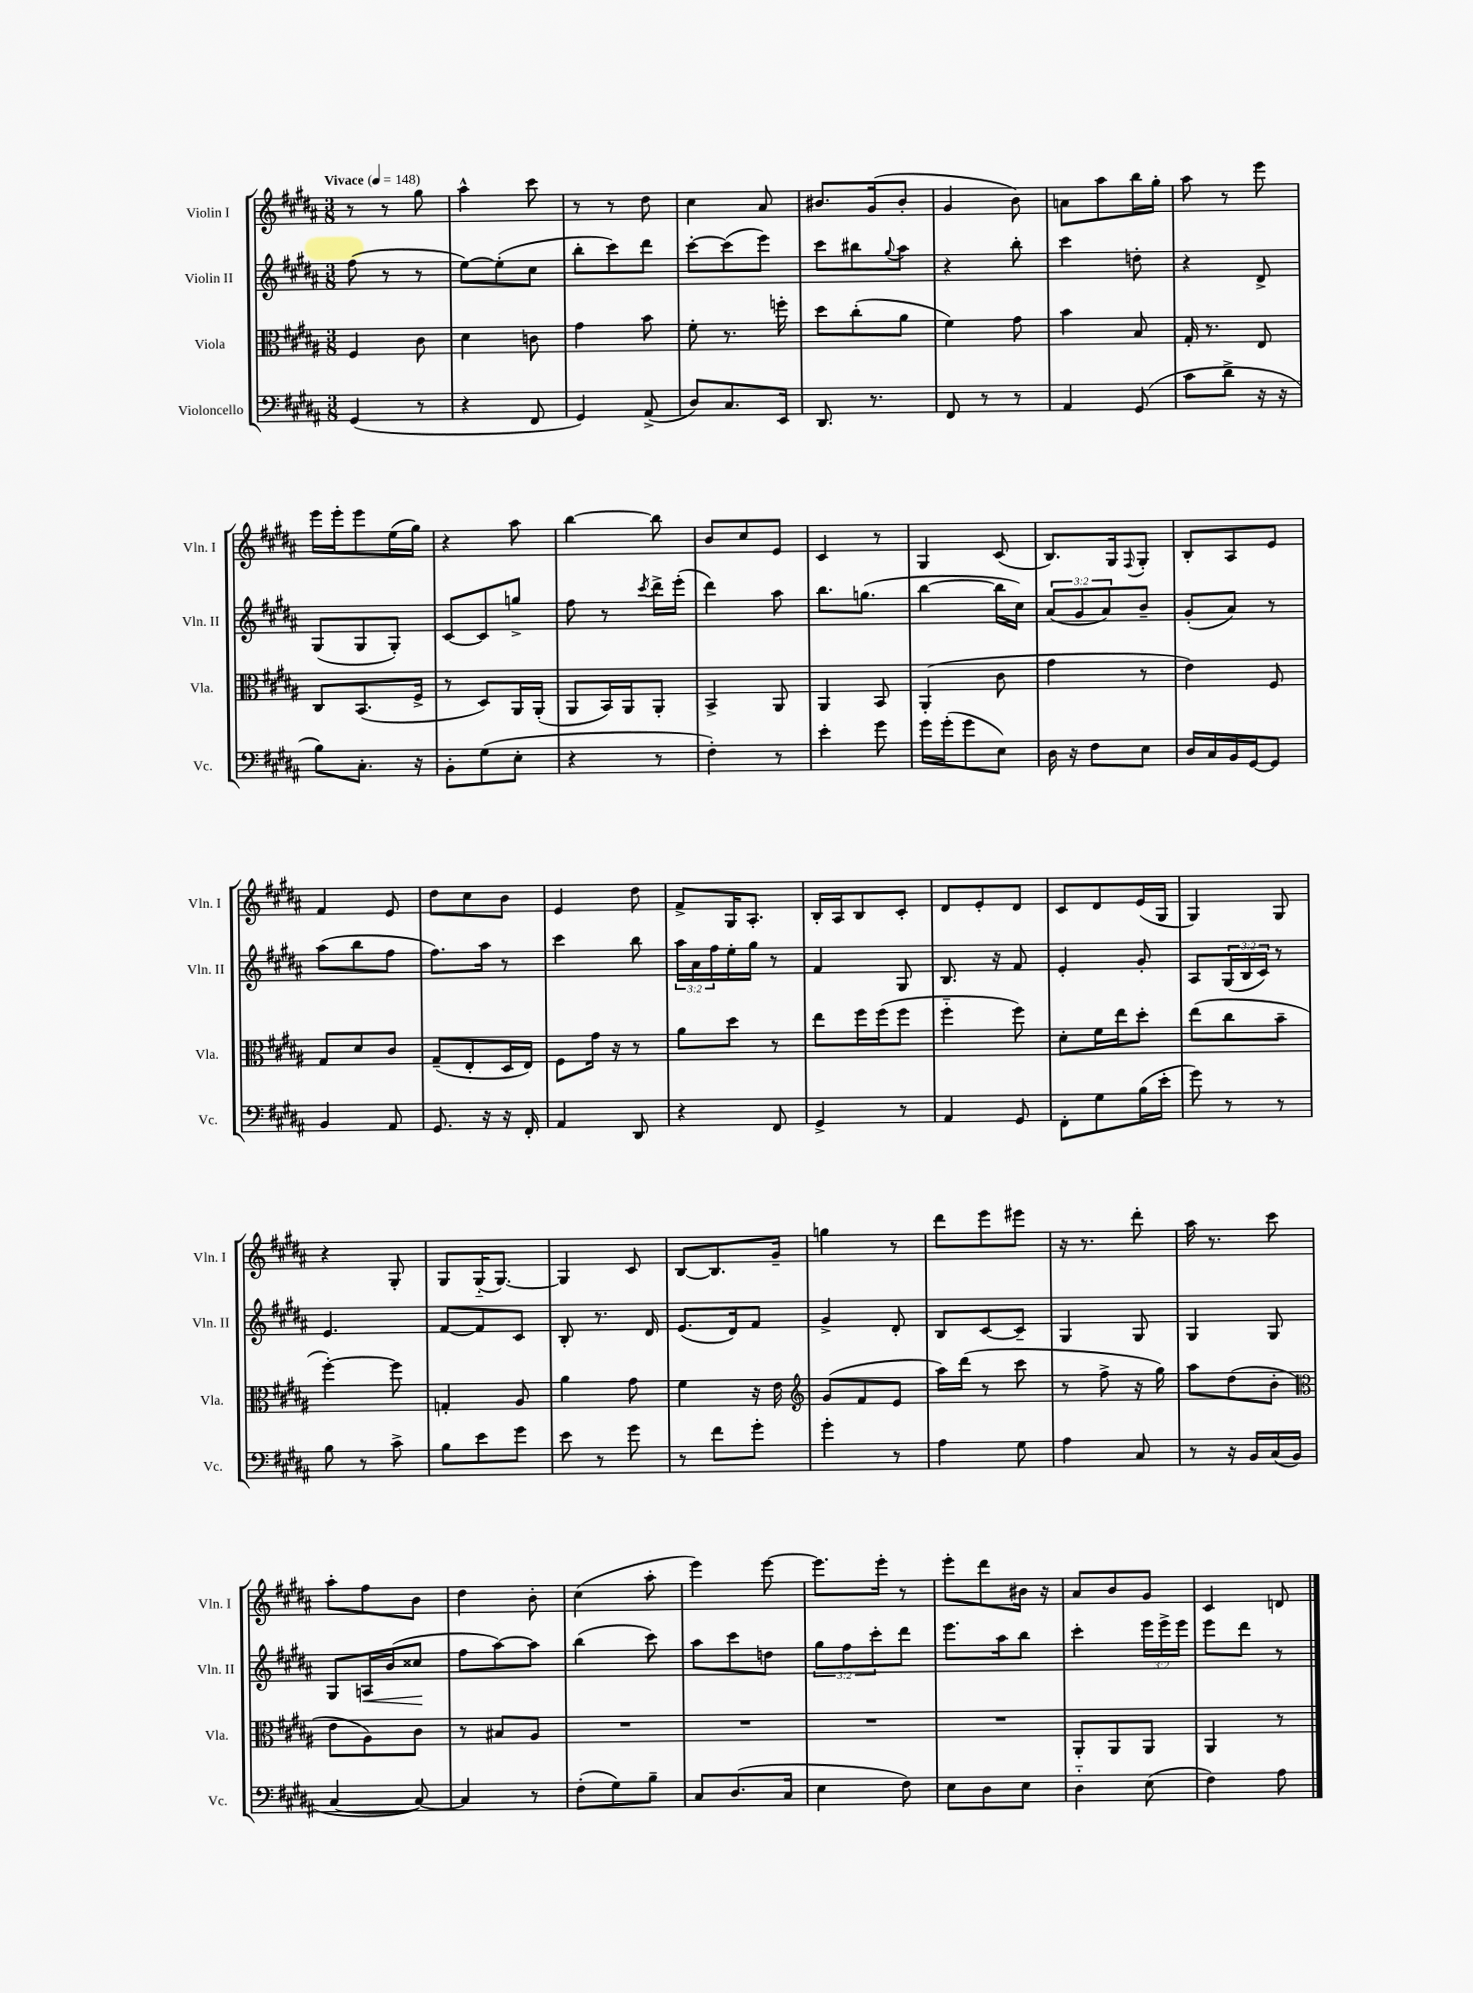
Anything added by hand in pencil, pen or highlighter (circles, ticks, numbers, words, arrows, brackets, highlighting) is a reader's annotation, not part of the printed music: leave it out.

**kern	**kern	**kern	**kern
*staff4	*staff3	*staff2	*staff1
*clefF4	*clefC3	*clefG2	*clefG2
*k[f#c#g#d#a#]	*k[f#c#g#d#a#]	*k[f#c#g#d#a#]	*k[f#c#g#d#a#]
*M3/8	*M3/8	*M3/8	*M3/8
*MM148	*MM148	*MM148	*MM148
(4GG#	4F#	(8ff#	8r
.	.	8r	8r
8r	8c#	8r	8gg#
=	=	=	=
4r	4d#	[8ee)	4aa#^^
.	.	(8ee']	.
8FF#	8c	8cc#	8ccc#
=	=	=	=
4GG#)	4g#	8bb'	8r
.	.	8ccc#)	8r
(8AA#^	8b	8ddd#	8dd#
=	=	=	=
8D#)	8f#'	[8ccc#'	4cc#
8.C#	8.r	(8ccc#]	.
.	.	8eee)	8a#
16EE	16ff'	.	.
=	=	=	=
8.DD#	8dd#	8ccc#	8.b#
.	(8cc#'	8bb#	.
8.r	.	.	(16g#
.	.	8qqgg#	.
.	8a#	8aa#	8b#'
=	=	=	=
8FF#	4f#)	4r	4g#
8r	.	.	.
8r	8g#	8bb'	8b)
=	=	=	=
4AA#	4b	4ccc#	8a
.	.	.	8aa#
(8GG#	8B	8dd'	16bb
.	.	.	16gg#'
=	=	=	=
8c#	16G#'	4r	8aa#
.	8.r	.	.
8d#^	.	.	8r
16r	8E	8d#^	8eee
16r	.	.	.
=	=	=	=
8B)	8C#	(8G#	16eee
.	.	.	16eee'
8.C#'	(8.BB	8G#	8eee
.	.	8G#')	(16ee
16r	16F#^	.	16gg#)
=	=	=	=
8BB'	8r	[8c#	4r
(8G#	8D#)	8c#]	.
8E'	16AA#	8gg^	8aa#
.	(16AA#'	.	.
=	=	=	=
4r	8AA#	8ff#	[4bb
.	16BB)	8r	.
.	16AA#	.	.
.	.	8qccc#	.
8r	8AA#'	16ddd#^	8bb]
.	.	(16eee'	.
=	=	=	=
4F#')	4BB^	4ddd#)	8b
.	.	.	8cc#
8r	8AA#	8aa#	8e
=	=	=	=
4e'	4AA#	8.bb	4c#
.	.	(8.gg	.
8g#	8BB	.	8r
=	=	=	=
16g#	(4AA#'	[4bb	4G#
(16g#'	.	.	.
8g#	.	.	.
8E)	8c#	16bb]	(8c#
.	.	16cc#)	.
=	=	=	=
16D#	4g#	(12a#	8.B)
16r	.	.	.
.	.	12g#	.
8F#	.	.	.
.	.	12a#)	.
.	.	.	16G#
.	.	.	8qqF#
8E	8r	8b~	8G#'
=	=	=	=
16D#	4e)	(8g#'	8B'
16C#	.	.	.
16BB	.	8a#)	8A#
[16GG#	.	.	.
8GG#]	8F#	8r	8e
=	=	=	=
4BB	8G#	(8aa#	4f#
.	8d#	8bb	.
8AA#	8c#	8ff#	8e
=	=	=	=
8.GG#	(8G#~	8.ff#)	8dd#
.	8E'	.	8cc#
16r	.	16aa#	.
16r	16D#	8r	8b
16FF#'	16E)	.	.
=	=	=	=
4AA#	8F#	4ccc#	4e
.	16g#	.	.
.	16r	.	.
8DD#	8r	8bb	8dd#
=	=	=	=
4r	8a#	24aa#	8f#^
.	.	24a#	.
.	.	24ff#	.
.	8dd#	16ee'	16G#
.	.	16gg#	8.A#'
8FF#	8r	8r	.
=	=	=	=
4GG#^	8ee	4f#	16B'
.	.	.	16A#
.	16ff#	.	8B
.	(16ff#	.	.
8r	8ff#	8G#	8c#'
=	=	=	=
4AA#	4ff#'~	8.B	8d#
.	.	.	8e'
.	.	16r	.
8GG#	8ff#)	8f#	8d#
=	=	=	=
8FF#'	8d#'	4e'	8c#
8G#	16f#	.	8d#
.	16ee	.	.
(16B	8dd#'	8g#'	(16e
16e'	.	.	16G#
=	=	=	=
8g#)	(8ee	8A#	4G#)
8r	8cc#	(24G#	.
.	.	24B	.
.	.	24c#)	.
8r	8b~	8r	8G#
=	=	=	=
8B	[4ff#')	4.e	4r
8r	.	.	.
8c#^	8ff#]	.	8G#'
=	=	=	=
8B	4G'	[8f#	8G#
8e	.	8f#]	(16G#'~
.	.	.	[8.G#)
8g#	8A#	8c#	.
=	=	=	=
8e	4a#	8B'	4G#]
8r	.	8.r	.
8g#	8g#	.	8c#
.	.	16d#	.
=	=	=	=
8r	4f#	(8.e	[8B
8f#	.	.	8.B]
.	.	16d#)	.
8g#'	16r	8f#	.
.	16e	.	16g#~
=	=	=	=
*	*clefG2	*	*
4g#'	(8g#	4g#^	4gg
.	8f#	.	.
8r	8e	8d#'	8r
=	=	=	=
4A#	16aa#)	8B	8ddd#
.	(16ddd#	.	.
.	8r	[8c#	8eee
8G#	8ccc#	8c#~]	8eee#
=	=	=	=
4A#	8r	4G#	16r
.	.	.	8.r
.	8ff#^	.	.
8C#	16r	8G#	8ddd#'
.	16gg#)	.	.
=	=	=	=
8r	8aa#	4G#	16aa#
.	.	.	8.r
16r	(8dd#	.	.
16BB	.	.	.
(16C#	8b'	8G#	8ccc#
16BB	.	.	.
=	=	=	=
*	*clefC3	*	*
[4C#	8e	8G#	8aa#'
.	8A#)	16A	8ff#
.	.	(16b	.
8C#_)	8c#	8cc##	8b
=	=	=	=
4C#]	8r	8ff#	4dd#
.	8B#	[8aa#)	.
8r	8A#	8aa#]	8b'
=	=	=	=
(8F#'	4.r	(4bb	(4cc#
8G#)	.	.	.
8B~	.	8ccc#)	8aa#'
=	=	=	=
8C#	4.r	8aa#	4eee)
(8.D#	.	8ccc#	.
.	.	8dd	[8eee
16C#	.	.	.
=	=	=	=
4E	4.r	12gg#	8.eee]
.	.	12ff#	.
.	.	12ccc#'	.
.	.	.	16eee'
8F#)	.	8ddd#	8r
=	=	=	=
8E	4.r	8.eee	8eee'
8D#	.	.	8ddd#
.	.	16aa#	.
8E	.	8bb	16b#
.	.	.	16r
=	=	=	=
4D#'~	8AA#'	4ccc#'	8a#
.	8AA#	.	8b
(8E	8AA#	24eee	8g#
.	.	24eee^	.
.	.	24eee	.
=	=	=	=
4F#)	4AA#	8eee	4c#
.	.	8ddd#	.
8A#	8r	8r	8d
==	==	==	==
*-	*-	*-	*-
